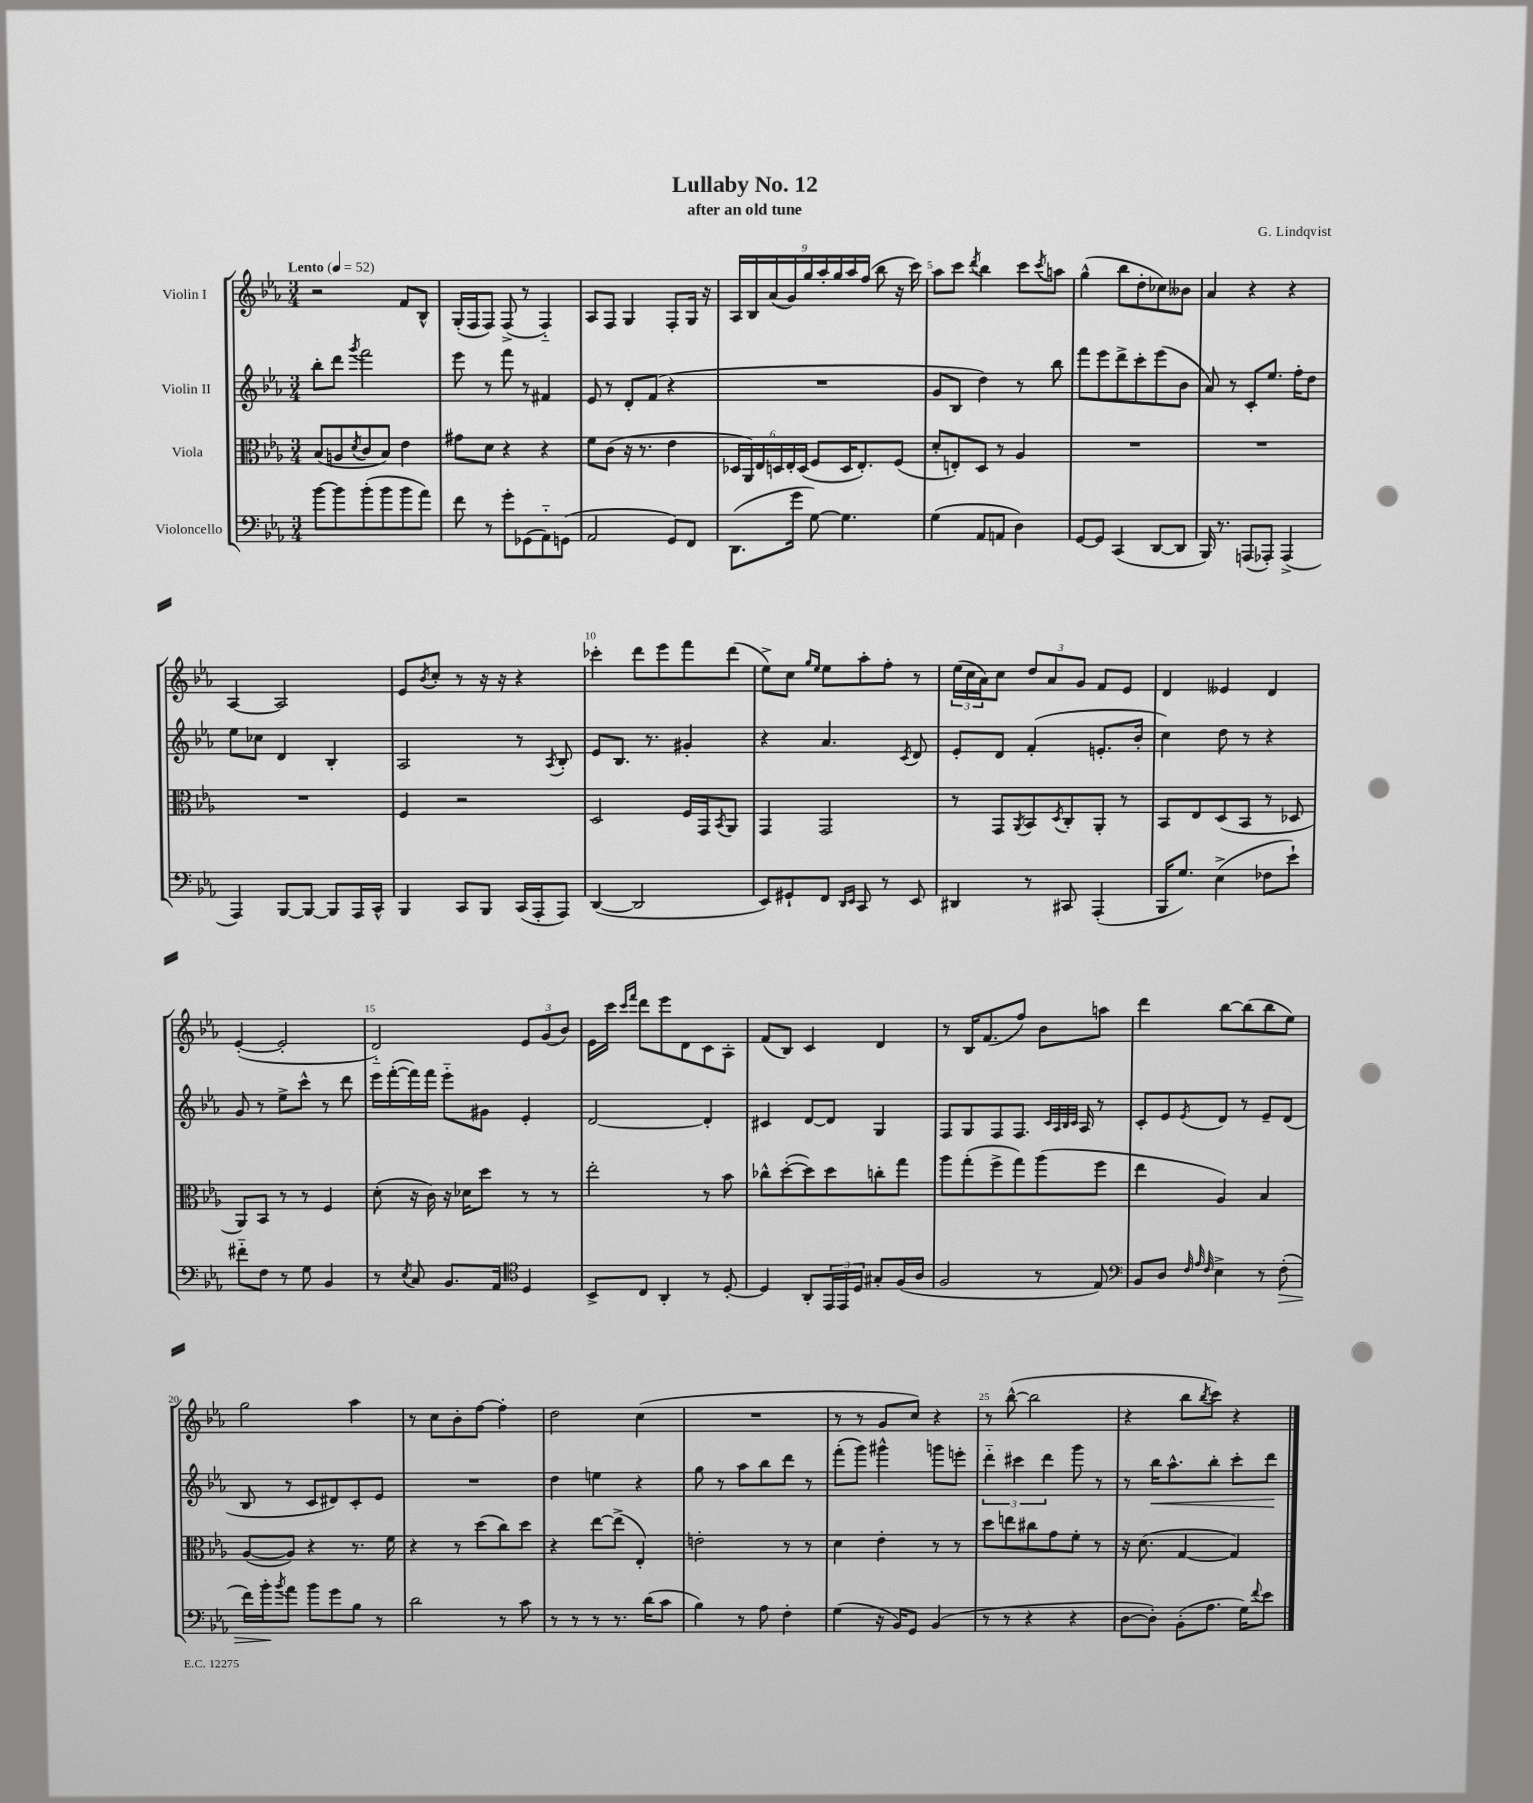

**kern	**kern	**kern	**kern
*staff4	*staff3	*staff2	*staff1
*clefF4	*clefC3	*clefG2	*clefG2
*k[b-e-a-]	*k[b-e-a-]	*k[b-e-a-]	*k[b-e-a-]
*M3/4	*M3/4	*M3/4	*M3/4
*MM52	*MM52	*MM52	*MM52
[8b-	(8B-	8bb-'	2r
8b-]	8A	8ddd	.
.	8qd	8qggg	.
(8b-'	8c	2fff	.
8b-	8B-)	.	.
8b-	4e-	.	8f
8a-)	.	.	8B-^^
=	=	=	=
8f	8g#	8eee-	(16G'
.	.	.	16F
8r	8d	8r	8F)
8g'	4r	8fff	(8F^
(8GG-	.	8r	8r
8AA-'~)	4r	4f#	4F'~)
(8GG	.	.	.
=	=	=	=
2AA-	8f	8e-	8A-
.	(8c	8r	8F
.	16r	8d'	4G
.	8.r	.	.
.	.	(8f	.
8GG)	4e-	4r	8F'
8FF	.	.	16G
.	.	.	16r
=	=	=	=
(8.DD	24D-	2.r	18A-
.	24AA-)	.	.
.	.	.	18B-
.	24E-	.	.
.	.	.	(18a-
.	24D	.	.
.	24E-'	.	18g)
16g	.	.	.
.	(24D	.	.
.	.	.	18gg
[8G)	8F	.	.
.	.	.	18aa-'
.	.	.	18gg
4.G]	16D	.	.
.	.	.	18aa-
.	8.E-')	.	.
.	.	.	(18ff
.	.	.	8bb-
.	(8F	.	16r
.	.	.	16ccc)
=	=	=	=
(4G	8d'	8g	8aa-
.	8E')	8B-	8ccc
.	.	.	8qddd
8AA-	8D	4dd)	4bb-
8AA	8r	.	.
4D)	4A-	8r	8ccc
.	.	.	8qccc
.	.	8bb-	8aa
=	=	=	=
[8GG	2.r	8fff	(4gg^^
8GG]	.	8eee-	.
(4CC	.	8ddd^	8bb-
.	.	8ccc'	8dd'
[8DD	.	(8eee-	8cc-)
8DD]	.	8b-	8b--
=	=	=	=
16BBB-)	2.r	8a-)	4a-
8.r	.	.	.
.	.	8r	.
(8AAA	.	8c'	4r
8AAA-')	.	8.ee-	.
(4AAA-^	.	.	4r
.	.	16ff'	.
.	.	8dd	.
=	=	=	=
4AAA-)	2.r	8ee-	[4A-
.	.	8cc-	.
[8BBB-	.	4d	2A-]
8BBB-_	.	.	.
8BBB-]	.	4B-'	.
16AAA-	.	.	.
16CC^^	.	.	.
=	=	=	=
4BBB-	4F	2A-	8e-
.	.	.	8qb-
.	.	.	8cc'
8CC	2r	.	8r
8BBB-	.	.	16r
.	.	.	16r
(16CC	.	8r	4r
16AAA-'	.	.	.
.	.	8qA-	.
8AAA-)	.	8B-'	.
=	=	=	=
([4DD	2D	8e-	4ccc-'
.	.	8.B-	.
2DD]	.	.	8ddd
.	.	8.r	.
.	.	.	8eee-
.	16F	4g#'	8fff
.	16GG	.	.
.	8qBB-	.	.
.	8AA-	.	(8ddd
=	=	=	=
8EE-)	4GG	4r	8ee-^)
8GG#`	.	.	8cc
.	.	.	16qqgg
.	.	.	16qqee-
8FF	2GG	4.a-	8ee-
16qqDD	.	.	.
16qqEE-	.	.	.
8CC	.	.	8aa-'
8r	.	.	8ff'
.	.	8qc	.
8EE-	.	8d	8r
=	=	=	=
4DD#	8r	8e-'	(24ee-
.	.	.	24cc
.	.	.	24a-)
.	8GG	8d	8cc
.	8qAA-	.	.
8r	8BB-	(4f'	12dd
.	.	.	12a-
.	8qD	.	.
8CC#	8C'	.	.
.	.	.	12g
(4AAA-'	8AA-'	8.e'	8f
.	8r	.	8e-
.	.	16b-'	.
=	=	=	=
16BBB-	8BB-	4cc)	4d
8.G)	.	.	.
.	8E-	.	.
(4E-^	(8D	8dd	4e--
.	8BB-	8r	.
8F-	8r	4r	4d
8e-`)	8D-	.	.
=	=	=	=
8f#'~	8AA-)	8g	([4e-'
8F	8BB-	8r	.
8r	8r	8ee-^	2e-']
8G	8r	8ccc^^	.
4BB-	4F	8r	.
.	.	8ddd	.
=	=	=	=
8r	(8d'	16eee-	2d'~)
.	.	([16fff'	.
8qE-	.	.	.
8C	16r	16fff])	.
.	16c)	16fff	.
8.BB-	16r	8eee-'~	.
.	16d-	.	.
.	8dd	8g#	.
16AA-	.	.	.
*clefC4	*	*	*
4D	8r	4e-'	12e-
.	.	.	(12g
.	8r	.	.
.	.	.	12b-)
=	=	=	=
8BB-^	2ee-'	[2d	16e-
.	.	.	16ccc
.	.	.	16qqccc
.	.	.	16qqfff
8C	.	.	8ddd
4AA-'	.	.	8eee-
.	.	.	8d
8r	8r	4d']	8c
[8D'	8b-	.	8A-'
=	=	=	=
4D]	8cc-^^	4c#	(8f
.	([8dd'	.	8B-)
8AA-'	8dd])	[8d	4c
24EE-	8dd	8d]	.
24EE-	.	.	.
24D	.	.	.
8G#'	8cc'	4G	4d
(16F	8gg	.	.
16A-	.	.	.
=	=	=	=
2F	8aa-	8F	8r
.	(8gg'	8G	16B-
.	.	.	(8.f
.	8ff^	8F	.
.	8gg)	8.F	8ff)
8r	(8aa-	.	8b-
.	.	32qqc	.
.	.	32qqA-	.
.	.	32qqB-	.
.	.	32qqc	.
.	.	16A-	.
8E-)	8ff	8r	8aa
=	=	=	=
*clefF4	*	*	*
8BB-	4ee-	8c'	4ddd
8D	.	8e-	.
32qqF	.	.	.
32qqA-	.	.	.
32qqF	.	8qe-	.
4E-^	4A-)	8d	[8bb-
.	.	8r	(8bb-]
8r	4B-	8e-~	8bb-
(8F'	.	(8d	8ee-)
=	=	=	=
16f)	([8A-	8B-	2gg
16b-'	.	.	.
8qb-	.	.	.
8a-	8A-])	8r	.
8b-	4r	8c	.
8g	.	8d#)	.
8B-	8.r	8c'	4aa-
8r	.	8e-	.
.	16f	.	.
=	=	=	=
2d	4r	2.r	8r
.	.	.	8cc
.	8r	.	8b-'
.	(8dd	.	[8ff
8r	8cc)	.	4ff']
8c	8dd	.	.
=	=	=	=
8r	4r	4dd	2dd
8r	.	.	.
8r	[8ee-	4ee	.
8.r	(8ee-^]	.	.
.	4E-')	4r	(4cc
(16d	.	.	.
8c	.	.	.
=	=	=	=
4B-)	2e'	8gg	2.r
.	.	8r	.
8r	.	8aa-	.
8A-	.	8bb-	.
4F'	8r	8ddd	.
.	8r	8r	.
=	=	=	=
(4G	4d	(8fff'	8r
.	.	8ggg)	8r
16r	4e-'	4ggg#^^	8g
16BB-)	.	.	.
8GG	.	.	8cc)
(4BB-	8r	8ggg	4r
.	8r	8eee'	.
=	=	=	=
8r	8dd	6ddd'~	8r
8r	8ee	.	([8bb-^^
.	.	6ccc#	.
4r	8cc#	.	2bb-]
.	.	6ddd	.
.	8g	.	.
4r	8f'	8ggg	.
.	8r	8r	.
=	=	=	=
[8D	16r	8r	4r
.	(8.d	.	.
8D'])	.	16bb-	.
.	.	8.aa-^^	.
(8BB-'	[4G	.	8bb-
.	.	.	8qbb-
8.A-	.	8bb-'	8ccc)
.	4G])	8ccc'	4r
16G)	.	.	.
8qqf	.	.	.
8e-	.	8ddd	.
==	==	==	==
*-	*-	*-	*-
